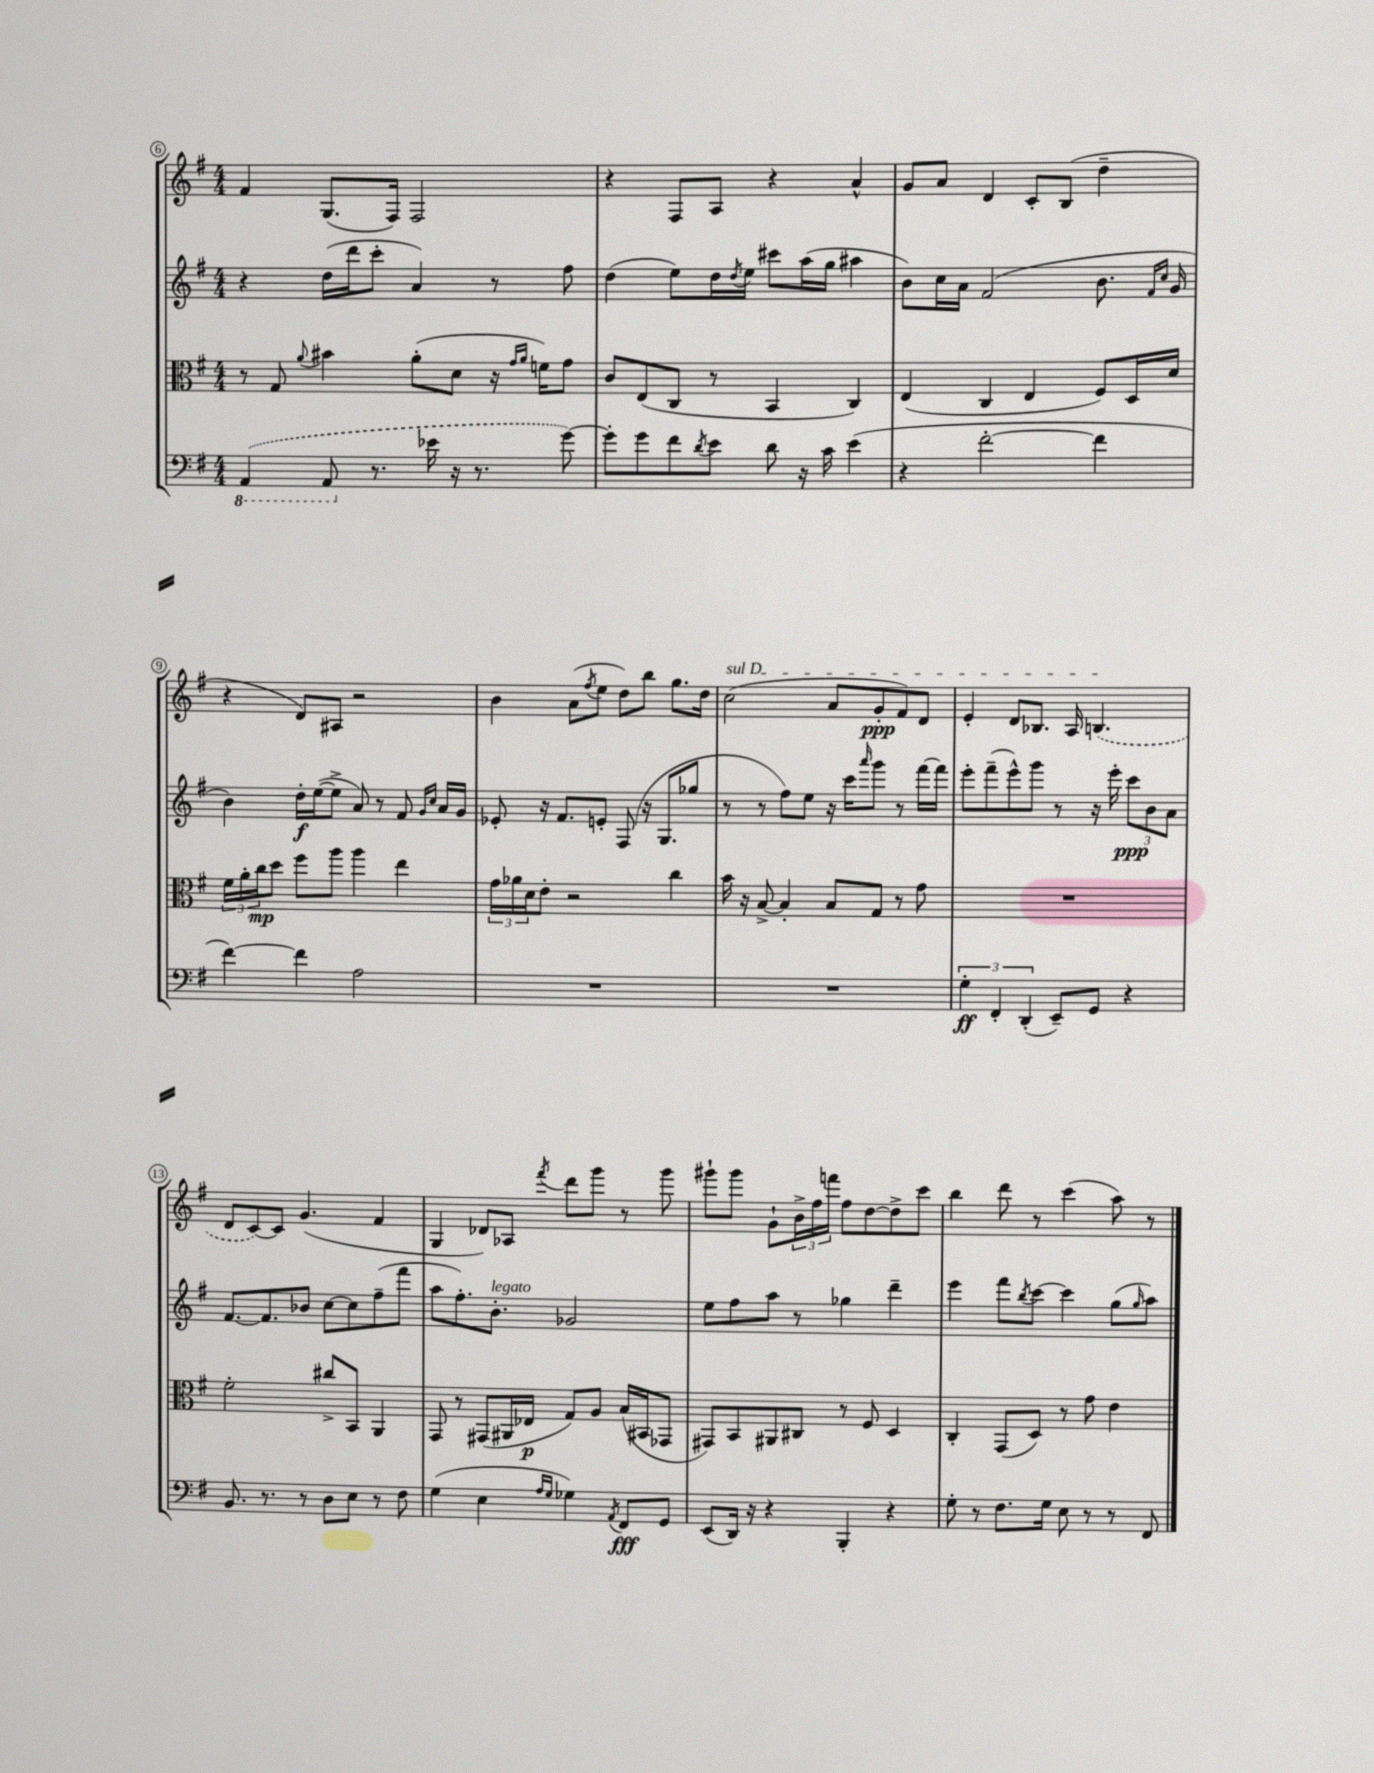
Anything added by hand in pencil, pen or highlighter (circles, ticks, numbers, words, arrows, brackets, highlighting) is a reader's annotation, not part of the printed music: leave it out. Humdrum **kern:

**kern	**kern	**kern	**kern
*staff4	*staff3	*staff2	*staff1
*clefF4	*clefC3	*clefG2	*clefG2
*k[f#]	*k[f#]	*k[f#]	*k[f#]
*M4/4	*M4/4	*M4/4	*M4/4
(4AAA/	8r	4r	4f#/
.	8G/	.	.
.	8qqa/	.	.
8AAA/	4b#\	(16dd\LL	(8.G/L
.	.	16ddd\J	.
8.r	.	8ccc'\J	.
.	.	.	16F#/Jk)
.	(8a'\L	4a/)	2F#/
16e-\	.	.	.
16r	8d\J	.	.
8.r	.	.	.
.	16r	8r	.
.	16qqg/LL	.	.
.	16qqa/JJ	.	.
.	16f\LK)	.	.
[8g\)	8g\J	8ff#\	.
=	=	=	=
8g'\]L	8c/L	(4dd\	4r
8g\	(8E/	.	.
8f#\	8C/J	8ee\L)	8F#/L
8qd/	.	.	.
8e\J	8r	16dd\L	8A/J
.	.	8qdd/	.
.	.	16ee\JJ	.
8d\	4BB/	8ccc#\L	4r
16r	.	(16aa\L	.
16c\	.	16gg\JJ	.
(4e\	4C/)	4aa#\	4a^^/
=	=	=	=
4r	(4E/	8b\L)	8g/L
.	.	16cc\L	8a/J
.	.	16a\JJ	.
[2f#'\	4C/	(2f#/	4d/
.	4E/	.	8c'/L
.	.	.	(8B/J
4f#\]	8F#/L)	8.b\	4dd~\
.	16D/L	.	.
.	.	16qqf#/LL	.
.	.	16qqcc/JJ	.
.	16d/JJ	16g/	.
=	=	=	=
[4f#\)	24f#\LL	4b\)	4r
.	24a'\	.	.
.	24cc\J	.	.
.	8dd\J	.	.
4f#\]	8ff#\L	16dd'\LL	8d/L)
.	.	([16ee\J	.
.	8aa\J	8ee^\]J	8A#/J
2A\	4aa\	8a/)	2r
.	.	8r	.
.	4ee\	8f#/	.
.	.	16qqg/LL	.
.	.	16qqcc/JJ	.
.	.	16a/LL	.
.	.	16g/JJ	.
=	=	=	=
1r	24g\LL	8e-'/	4b\
.	24a-\	.	.
.	24d\J	.	.
.	8e'\J	16r	.
.	.	8.f#/L	.
.	2r	.	(8a\L
.	.	.	8qff#/
.	.	8e'/J	8ee\J
.	.	(8F#/	8dd\L)
.	.	16r	8bb\J
.	.	8.G/L	.
.	4cc\	.	8.gg\L
.	.	8gg-/J	.
.	.	.	16dd\Jk
=	=	=	=
1r	16b\	8r	(2cc\
.	16r	.	.
.	[8B^/	8r	.
.	4B'/]	8ff#\L)	.
.	.	8ee\J	.
.	8B/L	16r	8a/L
.	.	16ccc\LK	.
.	.	16qqaaa/	.
.	8G/J	8ggg\J	8g'/
.	8r	8r	8f#/)
.	8g\	[16fff#\LL	8d/J
.	.	16fff#\]JJ	.
=	=	=	=
6G'\	1r	8eee'\L	4e'/
.	.	(8fff#~\	.
6FF#'/	.	.	.
.	.	8eee^^\)	8d/L
(6DD'/	.	.	.
.	.	8ggg\J	8.B-/J
8EE~/L)	.	8r	.
.	.	.	16A/
8GG/J	.	16r	(4.B/
.	.	16eee'\	.
4r	.	12ccc\L	.
.	.	12b\	.
.	.	12a\J	.
=	=	=	=
8.BB/	2f#'\	[8.f#/L	8d/L
.	.	.	[8c/)
8.r	.	8.f#/]	.
.	.	.	8c/]J
8r	.	8b-/J	(4.g/
8D\L	8cc#^/L	[8cc\L	.
8E\J	8BB/J	8cc\]	.
8r	4AA/	(8ff#~\	4f#/
8F#\	.	8fff#\J	.
=	=	=	=
(4G\	8GG/	8aa\L	4G/
.	8r	8.ff#'\)	.
4E\	(8GG#/L	.	8d-/L)
.	.	8.b'\J	.
.	16AA#/L	.	8A-/J
.	16E-/JJ	.	.
16qqA/LL	.	.	.
16qqG/JJ	.	.	8qfff#/
4G-\)	8G/L)	2g-/	8ddd\L
.	8A/J	.	8ggg\J
8qAA/	.	.	.
8FF#/L	(16B/LL	.	8r
.	16BB#/J	.	.
8GG/J	8GG-/J	.	8ggg\
=	=	=	=
(8EE/L	8GG#/L)	8ee\L	8ggg#`\L
16DD/Jk)	8BB/	8ff#\	8ggg#\J
16r	.	.	.
4r	8AA#/	8aa\J	8g`\L
.	8C#/J	8r	24b^\L
.	.	.	24ff#\
.	.	.	24fff\JJ
4BBB'/	8r	4gg-\	8ff#\L
.	8F#/	.	[8dd\
4r	4D/	4ddd~\	8dd^\]
.	.	.	8ccc\J
=	=	=	=
8G'\	4C'/	4eee\	4bb\
8r	.	.	.
8.F#\L	(8GG/L	8fff#\L	8ddd\
.	.	8qbb/	.
.	8D/J)	[8ccc\J	8r
16G\Jk	.	.	.
8E\	8r	4ccc\]	(4ccc\
8r	8g\	.	.
8r	4e\	(8gg\L	8aa\)
.	.	16qqgg/	.
8FF#/	.	8aa\J)	8r
==	==	==	==
*-	*-	*-	*-
